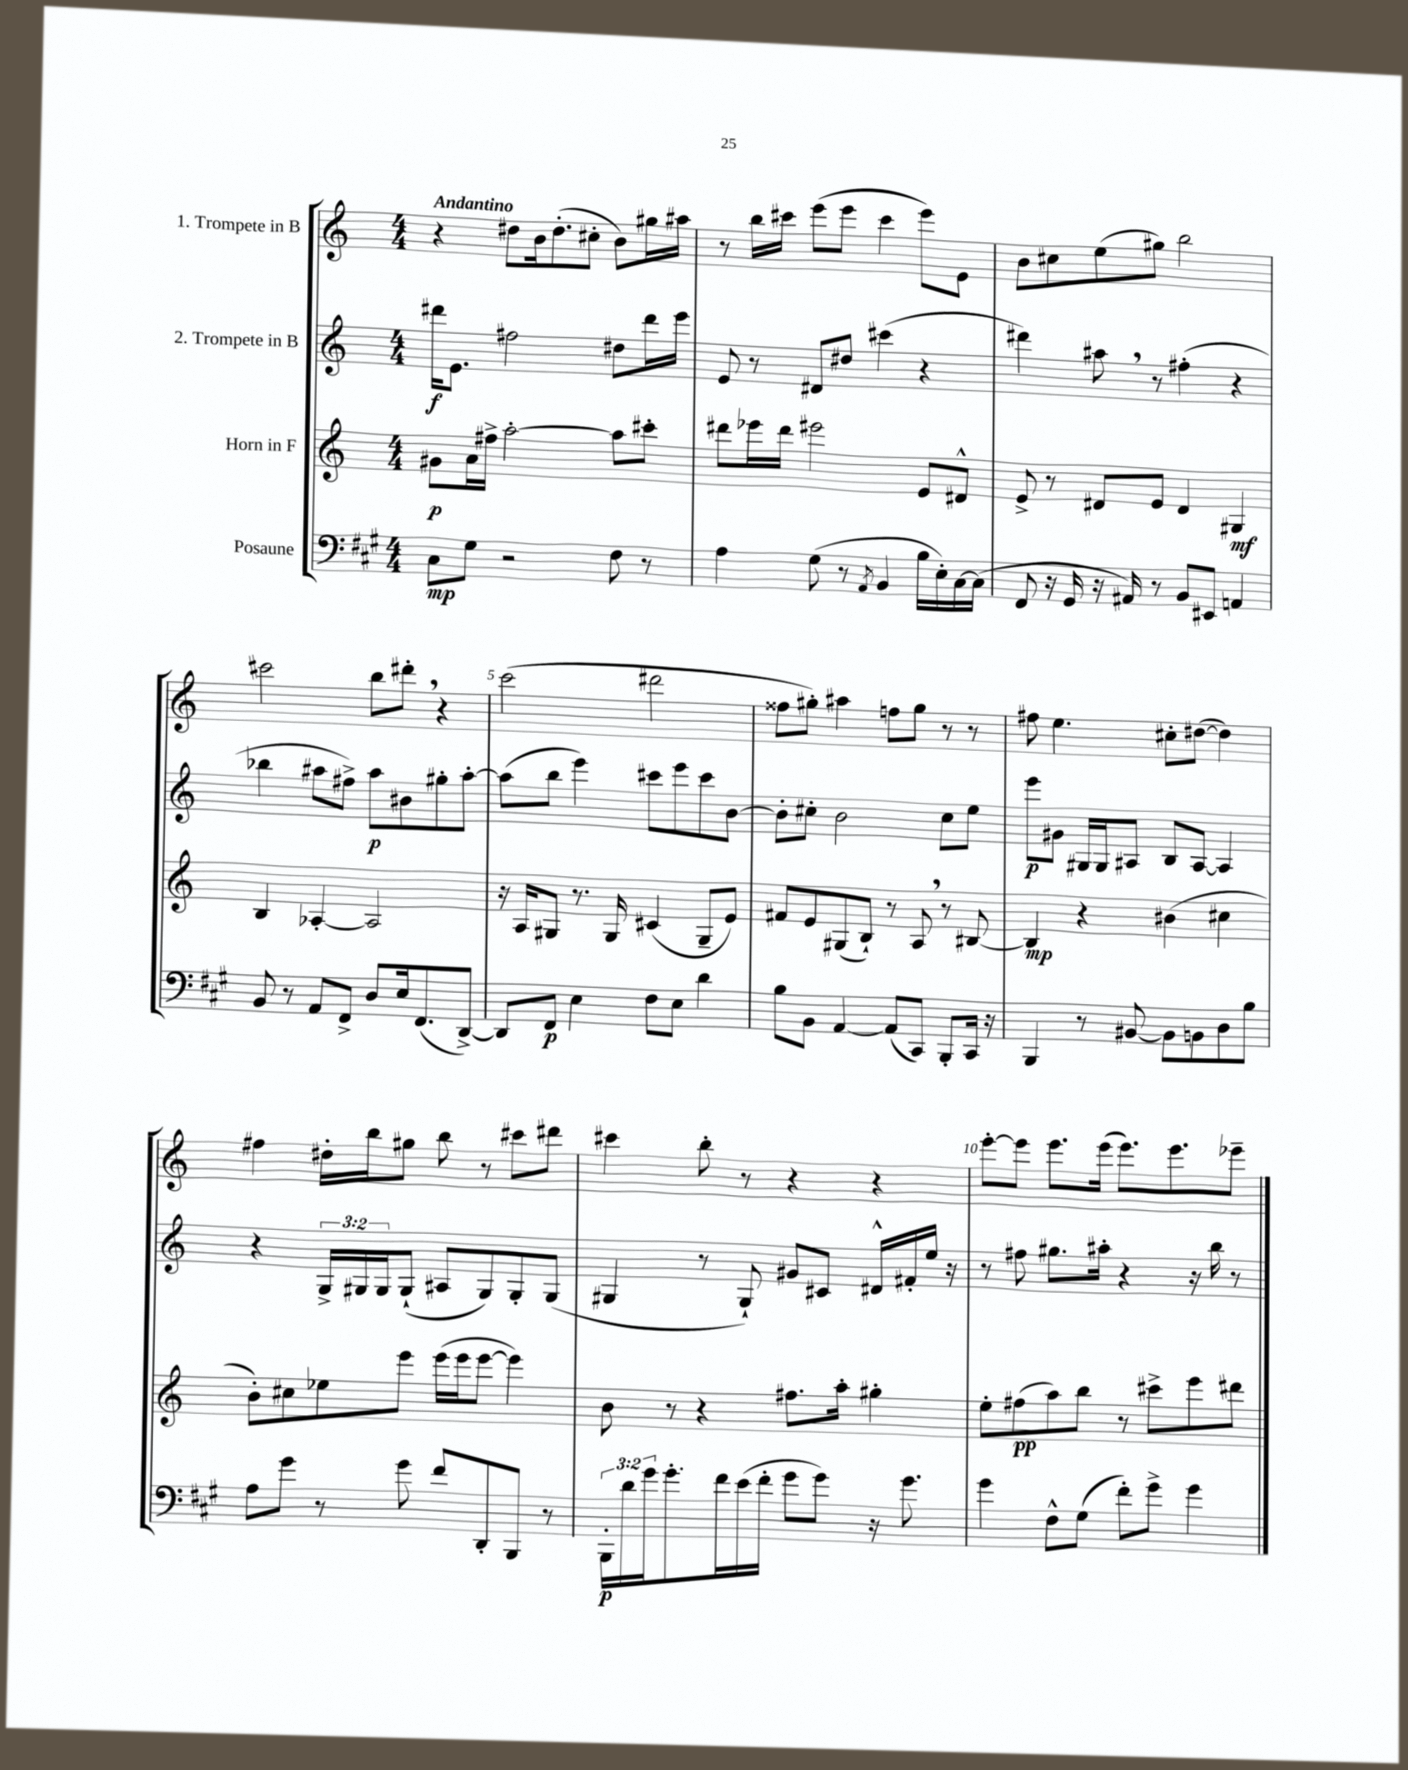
<<
\new StaffGroup <<
\new Staff = "s0" \with { instrumentName = "1. Trompete in B" } {
    \clef treble \key c \major \numericTimeSignature \time 4/4 \tempo "Andantino"
    r4 dis''8 b'16 dis''8.-.( cis''8-. b'8) gis''16 ais''16 |
    r8 b''16 cis'''16 e'''8( e'''8 cis'''4 e'''8) e'8 |
    b'8 cis''8 e''8( gis''8) b''2 |
    cis'''2 b''8 dis'''8-. \breathe r4 |
    c'''2( dis'''2 |
    fisis''8 gis''8-.) ais''4 f''8 gis''8 r8 r8 |
    fis''8 e''4. cis''8-. dis''8~( dis''4) |
    fis''4 dis''16-. b''16 gis''8 b''8 r8 cis'''8 dis'''8 |
    cis'''4 b''8-. r8 r4 r4 |
    e'''8~-. e'''8 e'''8. e'''16( e'''8.) e'''8. ees'''8-- \bar "|." |
}
\new Staff = "s1" \with { instrumentName = "2. Trompete in B" } {
    \clef treble \key c \major \numericTimeSignature \time 4/4 \override Staff.TupletNumber.text = #tuplet-number::calc-fraction-text
    dis'''16\f e'8. fis''2 dis''8 dis'''16 e'''16 |
    e'8 r8 dis'8 dis''8 cis'''4( r4 |
    dis'''4) ais''8 \breathe r8 fis''4-.( r4 |
    bes''4 ais''8 fis''8->) ais''8\p bis'8 gis''8-. ais''8~-. |
    ais''8( b''8 e'''4) cis'''8 e'''8 cis'''8 b'8~ |
    b'8-. cis''8-. b'2 cis''8 e''8 |
    e'''8\p gis'8 gis16 gis16 ais8 b8 ais8~ ais4 |
    r4 \tuplet 3/2 { g16-> gis16 gis16 } gis8-!( ais8 gis8) gis8-. gis8( |
    gis4 r8 gis8-!) gis'8 cis'8 dis'16-^ fis'16-. e''16 r16 |
    r8 fis''8 gis''8. ais''16-. r4 r16 b''16 r8 \bar "|." |
}
\new Staff = "s2" \with { instrumentName = "Horn in F" } {
    \clef treble \key c \major \numericTimeSignature \time 4/4
    gis'8\p a'16 fis''16-> a''2~-. a''8 cis'''8-. |
    dis'''8 ees'''16 dis'''16 eis'''2 e'8 dis'8-^ |
    e'8-> r8 dis'8 e'8 dis'4 gis4\mf |
    b4 aes4~-. aes2 |
    r16 a16 gis8 r8. gis16 cis'4( gis8-- e'8) |
    fis'8 e'8 gis8( b8-!) r8 a8 \breathe r8 bis8~ |
    bis4\mp r4 bis'4( cis''4 |
    b'8-.) cis''8 ees''8 e'''8 e'''16( e'''16 e'''8~ e'''4) |
    b'8 r8 r4 fis''8. a''16-. gis''4-. |
    e''8-. fis''8\pp( a''8) b''8 r8 cis'''8-> e'''8 dis'''8 \bar "|." |
}
\new Staff = "s3" \with { instrumentName = "Posaune" } {
    \clef bass \key a \major \numericTimeSignature \time 4/4 \override Staff.TupletNumber.text = #tuplet-number::calc-fraction-text
    cis8\mp gis8 r2 fis8 r8 |
    a4 gis8( r8 \acciaccatura { a,8 } b,4 b16 e16-.) cis16~ cis16( |
    fis,8 r16 gis,16 r16 ais,16) r8 b,8 eis,8 a,4 |
    b,8 r8 a,8 fis,8-> d8 e16 fis,8.( d,8~->) |
    d,8 fis,8\p e4 fis8 e8 d'4 |
    b8 b,8 a,4~ a,8( cis,8) b,,8-. cis,16 r16 |
    b,,4 r8 bis,8~ bis,8 b,8 d8 b8 |
    a8 gis'8 r8 gis'8 fis'8 d,8-. b,,8 r8 |
    \tuplet 3/2 { b,,16-.\p d'16 gis'16 } gis'8.-. fis'16 e'16( fis'16-. gis'8 gis'8) r16 gis'8. |
    gis'4 fis8-^ gis8( fis'8-.) gis'8-> gis'4 \bar "|." |
}
>>
>>
\layout { \context { \Score \override BarNumber.break-visibility = ##(#f #t #t) barNumberVisibility = #(every-nth-bar-number-visible 5) } }
